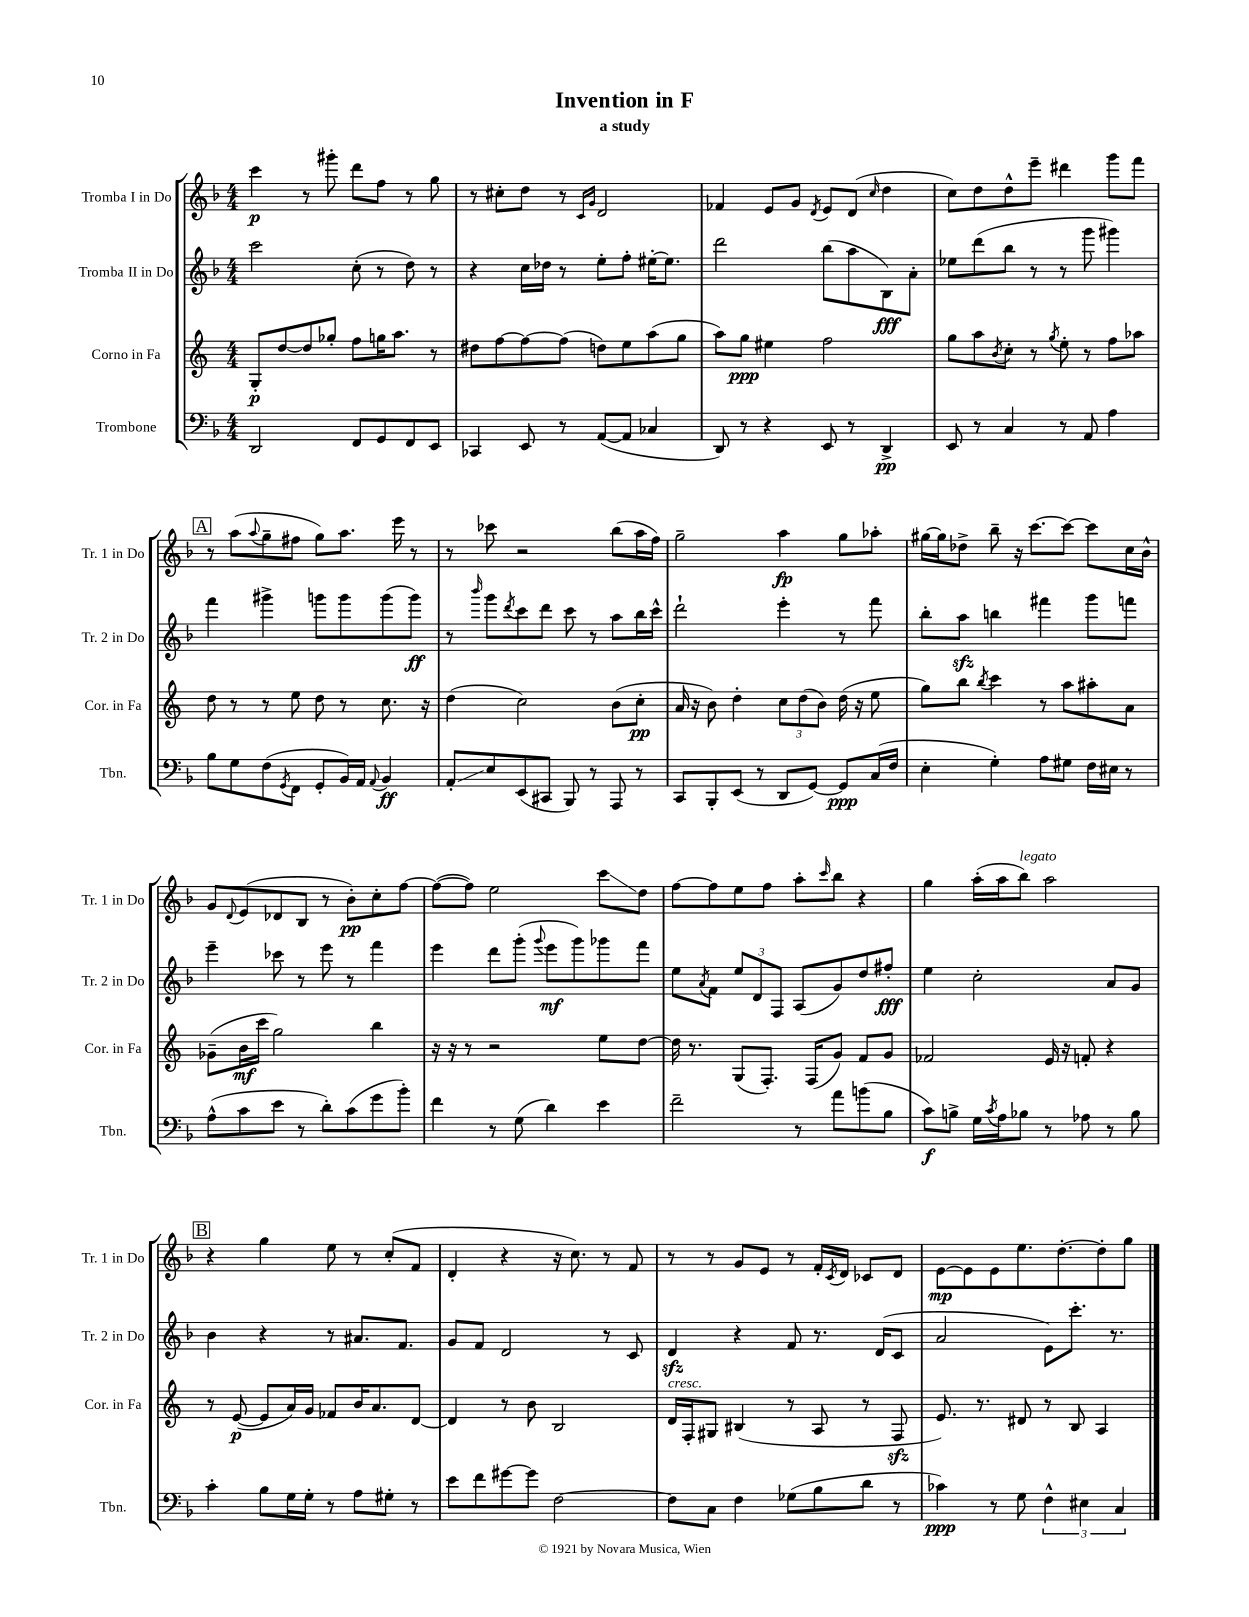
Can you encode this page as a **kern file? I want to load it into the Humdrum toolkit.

**kern	**kern	**kern	**kern
*staff4	*staff3	*staff2	*staff1
*clefF4	*clefG2	*clefG2	*clefG2
*k[b-]	*k[]	*k[b-]	*k[b-]
*M4/4	*M4/4	*M4/4	*M4/4
2DD/	8G'/L	2ccc\	4ccc\
.	[8dd/	.	.
.	8dd/]	.	8r
.	8gg-'/J	.	8ggg#'\
8FF/L	8ff\L	(8cc'\	8ddd\L
8GG/	16gg\K	8r	8ff\J
.	8.aa\J	.	.
8FF/	.	8dd\)	8r
8EE/J	8r	8r	8gg\
=	=	=	=
4CC-/	8dd#\L	4r	8r
.	[8ff\	.	8cc#'\L
8EE/	8ff\_	16cc\LL	8dd\J
.	.	16dd-\JJ	.
8r	(8ff\]J	8r	8r
.	.	.	16qqc/LL
.	.	.	16qqg/JJ
([8AA/L	8dd\L)	8ee'\L	2d/
8AA/]J	8ee\	8ff'\J	.
4C-/	(8aa\	[16ee#'\LK	.
.	.	8.ee#\]J	.
.	8gg\J	.	.
=	=	=	=
8DD/)	8aa\L)	2ddd\	4f-/
8r	8gg\J	.	.
4r	4ee#\	.	8e/L
.	.	.	8g/J
.	.	.	8qd/
8EE/	2ff\	(8bb-\L	8e/L
8r	.	8aa\	(8d/J
.	.	.	16qqcc/
4DD^/	.	8B-\)	4dd\
.	.	8a'\J	.
=	=	=	=
8EE/	8gg\L	8ee-\L	8cc\L)
8r	8aa\	(8ddd\	8dd\
.	8qb/	.	.
4C/	8cc'\J	8bb-\J	8dd^^\
.	8r	8r	8eee~\J
.	8qgg/	.	.
8r	8ee'\	8r	4ddd#\
8AA/	8r	8ggg\	.
4A\	8ff\L	4ggg#\)	8ggg\L
.	8aa-\J	.	8fff\J
=	=	=	=
8B-\L	8dd\	4fff\	8r
8G\	8r	.	(8aa\L
.	.	.	8qqaa/
(8F\	8r	4ggg#^\	8gg~\
8qGG/	.	.	.
8FF\J	8ee\	.	8ff#\J
8GG'/L	8dd\	8ggg\L	8gg\L)
16BB-/L)	8r	8ggg\	8.aa\J
16AA/JJ	.	.	.
8qqAA/	.	.	.
4BB-/	8.cc\	(8ggg\	.
.	.	.	16eee\
.	.	8ggg\J)	8r
.	16r	.	.
=	=	=	=
8AA'/L	(4dd\	8r	8r
.	.	16qqbbb-/	.
8E/	.	8ggg\L	8ccc-\
.	.	8qddd/	.
(8EE/	2cc\)	8ccc\	2r
8CC#/J	.	8ddd\J	.
8BBB-/)	.	8ccc\	.
8r	.	8r	.
8AAA/	(8b\L	8aa\L	(8bb-\L
8r	8cc'\J	16bb-\L	16aa\L
.	.	16ccc^^\JJ	16ff\JJ)
=	=	=	=
8CC/L	16a/	2ddd`\	2gg~\
.	16r	.	.
8BBB-'/	8b\)	.	.
(8EE/J	4dd'\	.	.
8r	.	.	.
8DD/L	12cc\L	4eee'\	4aa\
.	(12dd\	.	.
[8GG/J)	.	.	.
.	12b\J)	.	.
8GG/]L	(16dd\	8r	8gg\L
.	16r	.	.
(16C/L	8ee\	8fff\	8aa-'\J
16F/JJ	.	.	.
=	=	=	=
4E'\	8gg\L)	8bb-'\L	[16gg#\LL
.	.	.	16gg#\]J
.	8bb\J	8aa\J	8dd-^\J
.	8qbb/	.	.
4G'\)	4ccc\	4bb\	8bb-~\
.	.	.	16r
.	.	.	[8.ccc\L
8A\L	8r	4fff#\	.
8G#\J	8aa\L	.	8ccc\_J
16F\LL	8aa#'\	8ggg\L	8ccc\]L
16E#\JJ	.	.	.
8r	8a\J	8fff\J	16cc\L
.	.	.	16b-^^\JJ
=	=	=	=
(8A^^\L	(8g-~\L	4eee~\	8g/L
.	.	.	8qqd/
8c\	16b\L	.	(8e/
.	16ccc\JJ	.	.
8e\J	2gg\)	8ccc-\	8d-/
8r	.	8r	8B-/J
8d'\L)	.	8eee\	8r
(8c\	.	8r	8b-'\L)
8g\	4bb\	4fff\	8cc'\
8b-'\J)	.	.	[8ff\J
=	=	=	=
4f\	16r	4eee\	(8ff\_L
.	16r	.	.
.	8r	.	8ff\]J)
8r	2r	8ddd\L	2ee\
(8G\	.	(8ggg'\J	.
.	.	8qqggg/	.
4d\)	.	8eee\L	.
.	.	8ggg\)	.
4e\	8ee\L	8ggg-\	8ccc\L
.	[8dd\J	8fff\J	8dd\J
=	=	=	=
2f~\	16dd\]	8ee\L	[8ff\L
.	8.r	.	.
.	.	8qa/	.
.	.	8f\J	8ff\]
.	(8G/L	12ee/L	8ee\
.	.	12d/	.
.	8.F'/J)	.	8ff\J
.	.	12F/J	.
8r	.	(8A/L	8aa'\L
.	(16F/LK	.	.
.	.	.	16qqccc/
8a\L	8g/J)	8g/)	8bb-\J
(8b\	8f/L	8dd/	4r
8B-\J	8g/J	8ff#'/J	.
=	=	=	=
8c\L)	2f-/	4ee\	4gg\
8B^\J	.	.	.
16G\LL	.	2cc'\	(16aa'\LL
8qc/	.	.	.
16A\J	.	.	16aa\J
8B-\J	.	.	8bb-\J)
8r	16e/	.	2aa\
.	16r	.	.
8A-\	8f'/	.	.
8r	4r	8a/L	.
8B-\	.	8g/J	.
=	=	=	=
4c'\	8r	4b-\	4r
.	([8e/	.	.
8B-\L	8e/]L	4r	4gg\
16G\L	16a/L)	.	.
16G'\JJ	16g/JJ	.	.
8r	8f-/L	8r	8ee\
8A\L	16b/K	8.a#/L	8r
.	8.a/	.	.
8G#'\J	.	.	(8cc'/L
.	.	8.f/J	.
8r	[8d/J	.	8f/J
=	=	=	=
8e\L	4d/]	8g/L	4d'/
8f\	.	8f/J	.
[8g#\	8r	2d/	4r
8g#\]J	8b\	.	.
[2F\	2B/	.	16r
.	.	.	8.cc\)
.	.	8r	8r
.	.	8c/	8f/
=	=	=	=
8F\]L	16d/LL	4d/	8r
.	16F'/J	.	.
8C\J	8G#/J	.	8r
4F\	(4B#/	4r	8g/L
.	.	.	8e/J
(8G-\L	8r	8f/	8r
8B-\	8A/	8.r	16f'/LL
.	.	.	8qc/
.	.	.	16d/JJ
8d\J	8r	.	8c-/L
.	.	(16d/LK	.
8r	8F/	8c/J	8d/J
=	=	=	=
4c-\)	8.e/)	2a/	[8e\L
.	.	.	8e\]
.	8.r	.	.
8r	.	.	8e\
8G\	8d#/	.	8.ee\
6F^^\	8r	8e\L)	.
.	.	.	[8.dd'\
.	8B/	8.ccc'\J	.
6E#\	.	.	.
.	4A/	.	8dd'\]
.	.	8.r	.
6C/	.	.	.
.	.	.	8gg\J
==	==	==	==
*-	*-	*-	*-
